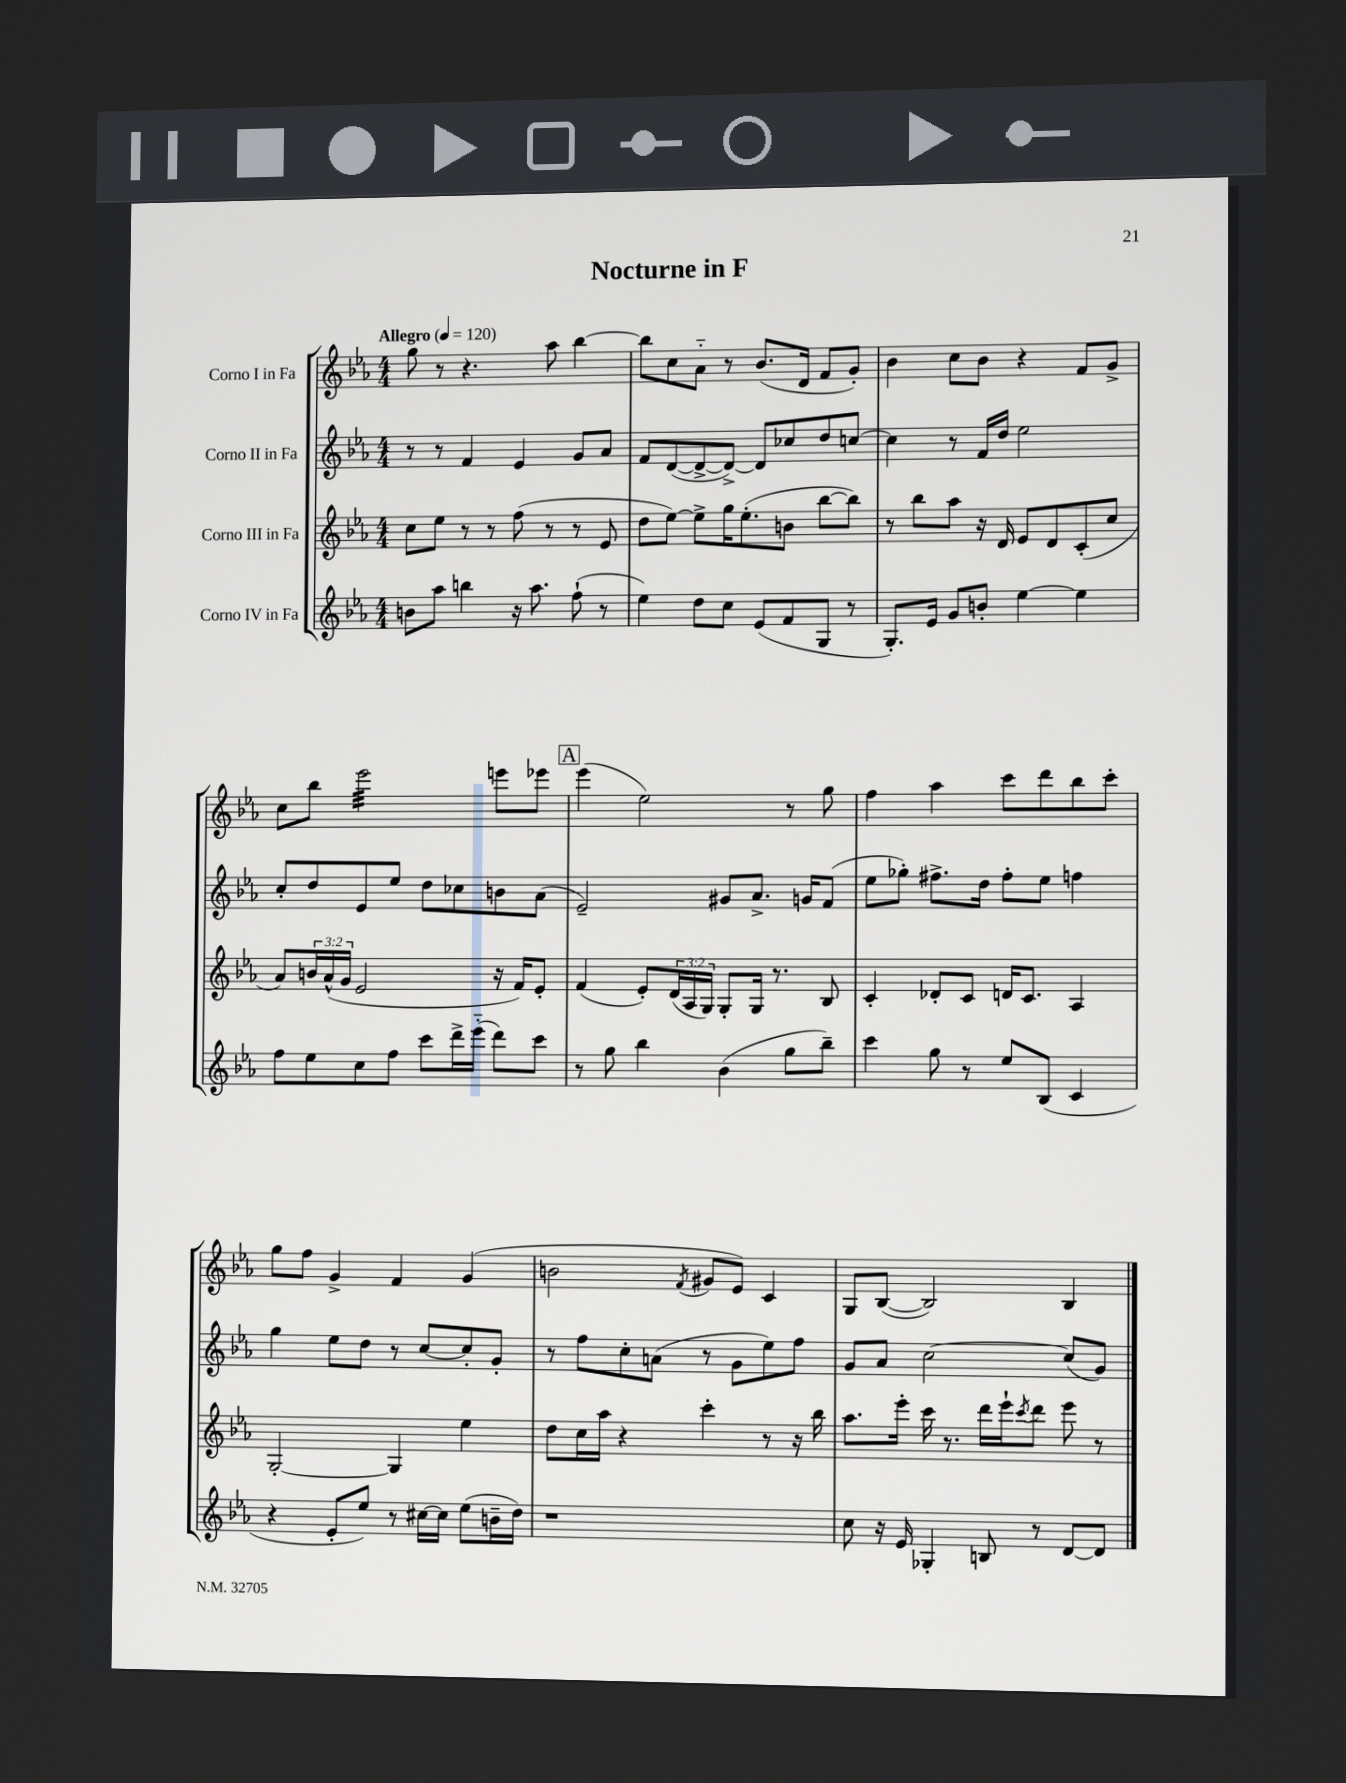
\header { title = "Nocturne in F" }
<<
\new StaffGroup <<
\new Staff = "s0" \with { instrumentName = "Corno I in Fa" } {
    \clef treble \key ees \major \numericTimeSignature \time 4/4 \tempo "Allegro" 4 = 120
    g''8 r8 r4. aes''8 bes''4~ |
    bes''8 c''8 aes'8-_ r8 bes'8.( d'16 f'8 g'8-.) |
    bes'4 c''8 bes'8 r4 f'8 g'8-> |
    c''8 bes''8 ees'''2:32 e'''8 ees'''8 |
    \mark \markup { \box "A" } ees'''4( ees''2) r8 g''8 |
    f''4 aes''4 c'''8 d'''8 bes''8 c'''8-. |
    g''8 f''8 g'4-> f'4 g'4( |
    b'2 \acciaccatura { f'8 } gis'8 ees'8) c'4 |
    g8 bes8~( bes2) bes4 \bar "|." |
}
\new Staff = "s1" \with { instrumentName = "Corno II in Fa" } {
    \clef treble \key ees \major \numericTimeSignature \time 4/4
    r8 r8 f'4 ees'4 g'8 aes'8 |
    f'8 d'8~( d'8~-> d'8~->) d'8 ces''8 d''8 c''8~ |
    c''4 r8 f'16 d''16 ees''2 |
    c''8-. d''8 ees'8 ees''8 d''8 ces''8 b'8 aes'8( |
    \mark \markup { \box "A" } ees'2--) gis'8 aes'8.-> g'16 f'8( |
    ees''8 ges''8-.) fis''8.-> d''16 fis''8-. ees''8 f''4 |
    g''4 ees''8 d''8 r8 c''8~ c''8-. g'8-. |
    r8 f''8 c''8-. a'8( r8 g'8 ees''8) f''8 |
    g'8 aes'8 c''2~ c''8( g'8) \bar "|." |
}
\new Staff = "s2" \with { instrumentName = "Corno III in Fa" } {
    \clef treble \key ees \major \numericTimeSignature \time 4/4 \override Staff.TupletNumber.text = #tuplet-number::calc-fraction-text
    c''8 ees''8 r8 r8 f''8( r8 r8 ees'8 |
    d''8 ees''8~) ees''8-> g''16 ees''8.-.( b'8 bes''8~ bes''8) |
    r8 bes''8 aes''8 r16 d'16 ees'8 d'8 c'8-.( c''8 |
    aes'8) \tuplet 3/2 { b'16 aes'16-^( g'16 } ees'2 r16 f'16) ees'8-. |
    \mark \markup { \box "A" } f'4( ees'8-.) \tuplet 3/2 { d'16( aes16 g16) } g8-. g16 r8. bes8 |
    c'4-. des'8-. c'8 d'16 c'8. aes4 |
    g2~-. g4 ees''4 |
    d''8 c''16 aes''16 r4 c'''4-. r8 r16 bes''16 |
    aes''8. ees'''16-. c'''16 r8. d'''16 ees'''16-! \acciaccatura { c'''8 } d'''8 ees'''8 r8 \bar "|." |
}
\new Staff = "s3" \with { instrumentName = "Corno IV in Fa" } {
    \clef treble \key ees \major \numericTimeSignature \time 4/4
    b'8 aes''8 b''4 r16 aes''8. f''8-!( r8 |
    ees''4) d''8 c''8 ees'8( f'8 g8 r8 |
    g8.-.) ees'16 g'8 b'8-. ees''4~ ees''4 |
    f''8 ees''8 c''8 f''8 c'''8 d'''16-> ees'''16-_( d'''8) c'''8 |
    \mark \markup { \box "A" } r8 g''8 bes''4 bes'4( g''8 bes''8--) |
    c'''4 g''8 r8 ees''8 bes8( c'4 |
    r4 ees'8-. ees''8) r8 cis''16~ cis''16 ees''8( b'16-- d''16) |
    r1 |
    c''8 r16 ees'16 ges4-. b8 r8 d'8~ d'8 \bar "|." |
}
>>
>>
\layout { \context { \Score \remove "Bar_number_engraver" } }
